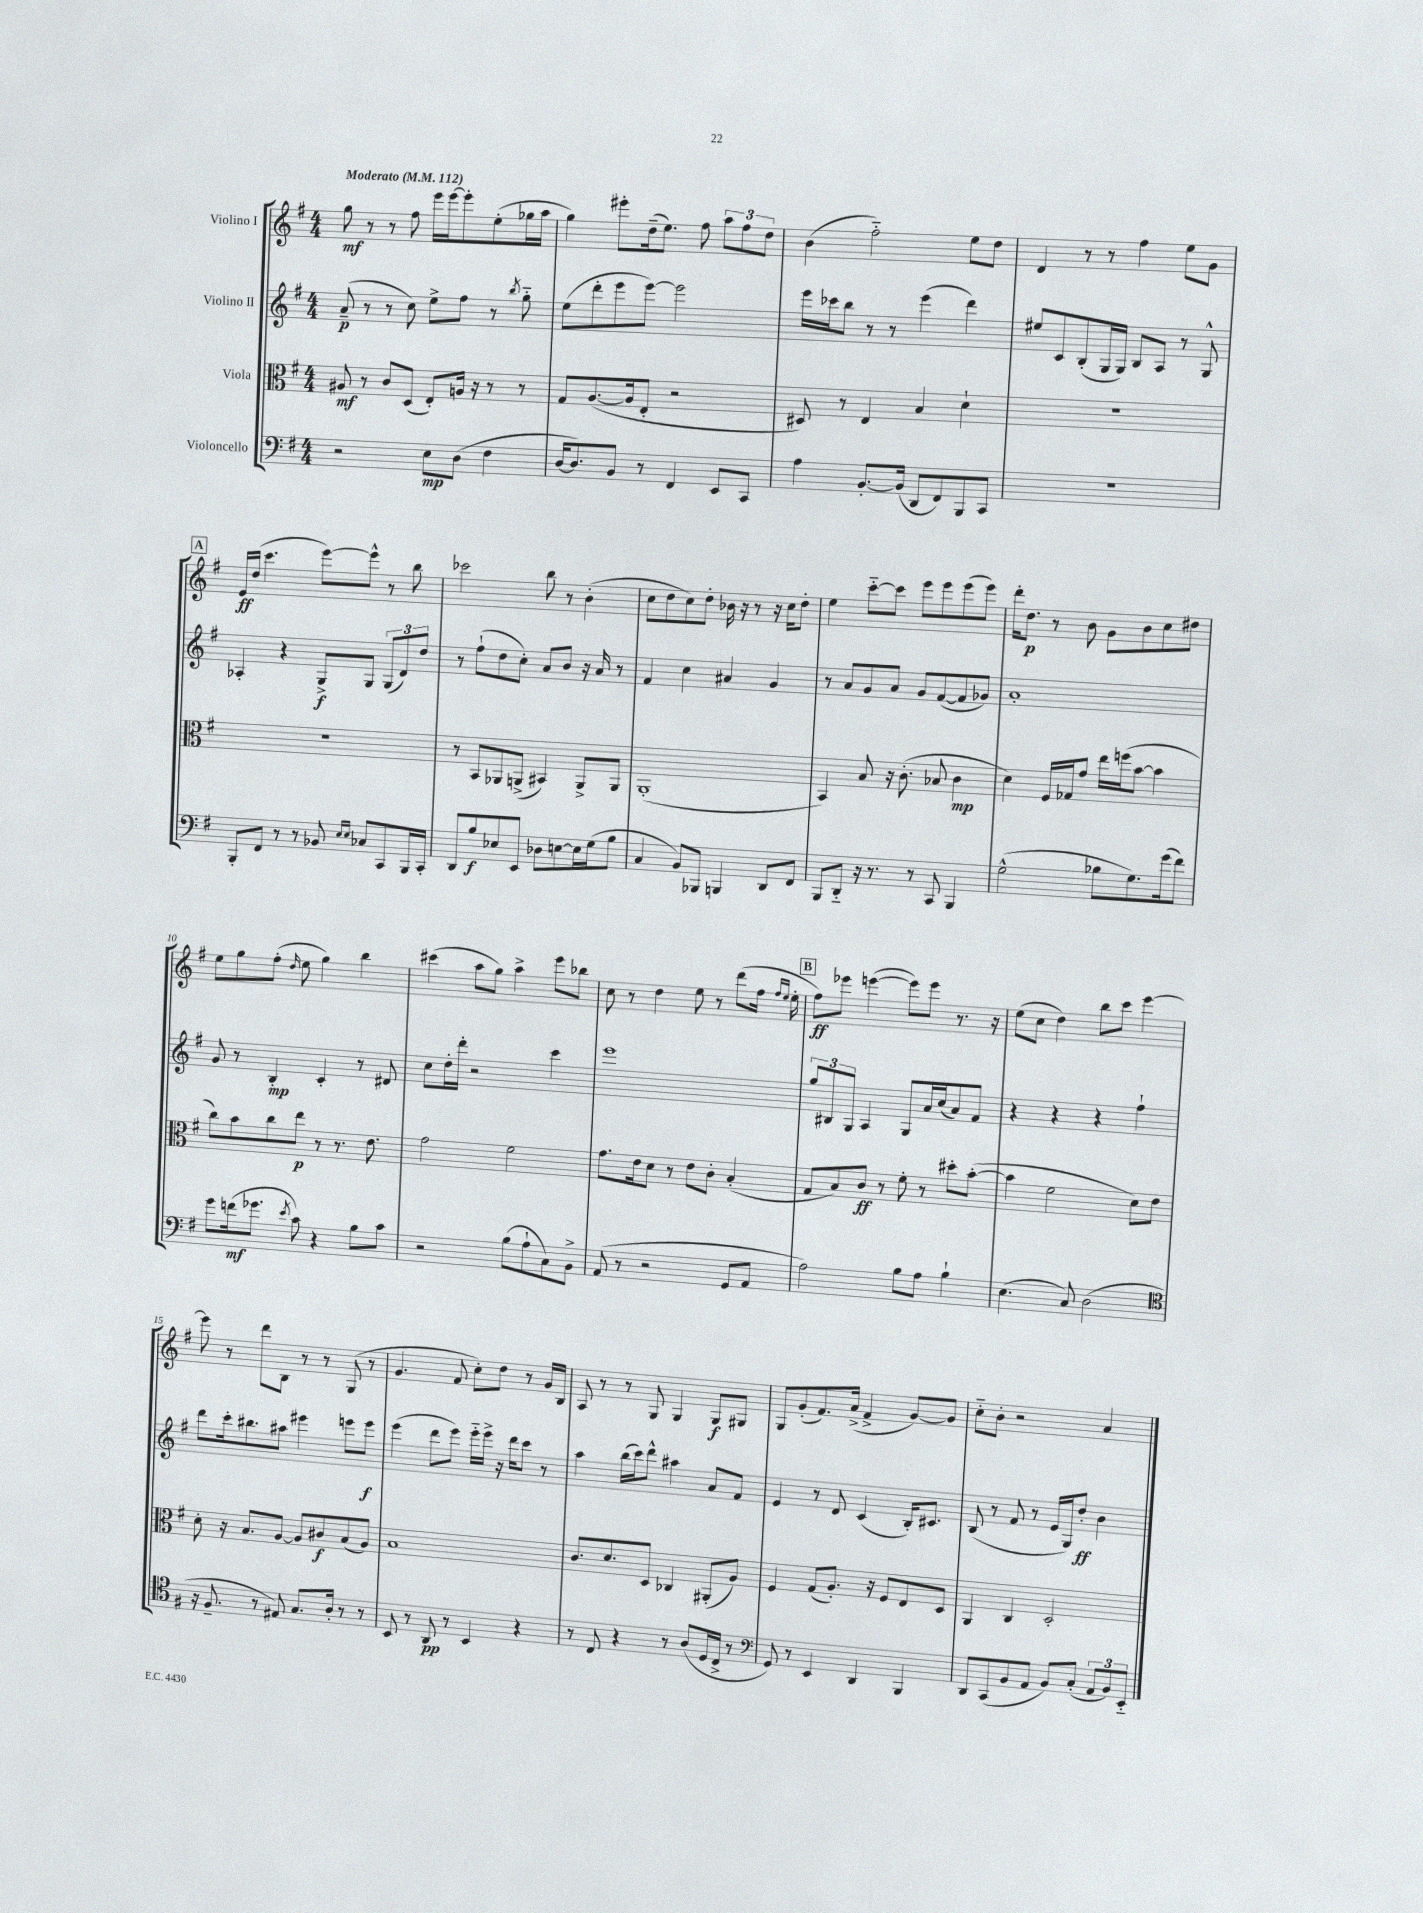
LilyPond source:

<<
\new StaffGroup <<
\new Staff = "s0" \with { instrumentName = "Violino I" } {
    \clef treble \key g \major \numericTimeSignature \time 4/4 \tempo "Moderato" 4 = 112
    \autoBeamOff g''8\mf r8 r8 fis''8 e'''16[ e'''16~ e'''8-. e''8-.( ges''16 a''16] |
    g''4) eis'''8[-. d''16--( e''8.]) fis''8 \tuplet 3/2 { a''8[ fis''8 d''8] } |
    b'4( fis''2-_) e''8[ d''8] |
    d'4 r8 r8 fis''4 e''8[ g'8] |
    \mark \markup { \box "A" } e'16[\ff d''16]( c'''4. e'''8[~) e'''8]-^ r8 b''8 |
    ces'''2 b''8 r8 b'4-.( |
    c''8[ d''8 c''8) d''8]-. bes'16 r16 r8 r16 c''16[ d''8]-. |
    e''4 c'''8[~-_ c'''8] e'''8[ e'''8 e'''8( e'''8]) |
    d'''16[-. d''8.]\p r8 b'8 g'8[ b'8 c''8 dis''8] |
    e''8[ g''8 fis''8]-.( \grace { d''16 } e''8 g''4) b''4 |
    cis'''4( a''8[ g''8]) a''4-> e'''8[ bes''8] |
    c''8 r8 d''4 e''8 r8 d'''8[( fis''16] \grace { fis''16[ e''16] } e''16-. |
    \mark \markup { \box "B" } fis''8[\ff) ees'''8] e'''4~( e'''8[) e'''8] r8. r16 |
    e''8[( c''8] d''4) b''8[ c'''8] e'''4~ |
    e'''8 r8 d'''8[ b8] r8 r8 g8( r8 |
    g'4. fis'8 c''8[-.) d''8] r8 g'16[ b16] |
    a8 r8 r8 g8 g4 g8[\f gis8] |
    g8[ g'8-.( fis'8.) a'16]->( fis'4-> g'8[~) g'8] |
    c''8[-_ b'8]-. r2 a'4 \bar "|." |
}
\new Staff = "s1" \with { instrumentName = "Violino II" } {
    \clef treble \key g \major \numericTimeSignature \time 4/4
    \autoBeamOff a'8--\p( r8 r8 c''8) e''8[-> fis''8] r8 \acciaccatura { b''8 } g''8-_ |
    e''8[( d'''8-. e'''8 e'''8]~) e'''2 |
    e'''16[ ces'''16 b''8] r8 r8 e'''4( d'''4) |
    eis''8[ c'8 b8-.( g16 g16]) b8[ a8] r8 g8-^ |
    \mark \markup { \box "A" } aes4-. r4 g8[->\f g8] \tuplet 3/2 { g8[( d'8) d''8] } |
    r8 fis''8[-!( d''8 c''8]-.) a'8[ b'8] r16 a'16 r8 |
    fis'4 c''4 ais'4 g'4 |
    r8 a'8[ g'8 a'8] g'8[ fis'8~( fis'8 ges'8]) |
    a'1-. |
    g'8 r8 b4-.\mp c'4-. r8 dis'8 |
    c''8[ d''16-. d'''16]-. r2 c'''4 |
    e'''1 |
    \mark \markup { \box "B" } \tuplet 3/2 { g''8[ bis8 g8] } a4 g8[ a'16 c''16( a'8) fis'8] |
    r4 r4 r4 fis''4-! |
    d'''8[ c'''16-. bis''8. ais''8] eis'''4 e'''8[ e'''8]\f |
    e'''4( d'''8[ e'''8]) e'''16[-_ e'''16]-> r16 d'''16[ c'''8] r8 |
    a''4 b''16[( c'''16) d'''8]-^ ais''4 a'8[ fis'8] |
    e'4 r8 d'8 c'4( b16[-.) cis'8.] |
    b8( r8 fis'8 r8 e'16[ g16) d''8]-.\ff b'4 \bar "|." |
}
\new Staff = "s2" \with { instrumentName = "Viola" } {
    \clef alto \key g \major \numericTimeSignature \time 4/4
    \autoBeamOff ais8\mf r8 c'8[ d8]( e8[-.) a16] r16 r8 r8 |
    g8[ a8.~( a16 e8]-. r2 |
    dis8) r8 e4 b4 d'4-! |
    R1 |
    \mark \markup { \box "A" } R1 |
    r8 b,8[ aes,8 a,8]->( bis,4) a,8[-> a,8] |
    a,1-.( |
    b,4) b8 r16 c'8.-.( bes8 c'4\mp |
    d'4) fis16[ ges16 g'8] e''16[ f''16( b'8]~ b'4 |
    c''8[) b'8 c''8 e''8]\p r8 r8. e'8. |
    g'2 fis'2 |
    g'8.[ e'16 d'8] r8 e'8[ c'8]-. b4-.( |
    \mark \markup { \box "B" } g8[ b8) c'8]\ff r8 fis'8-. r8 dis''8[-. b'8]~-.( |
    b'4 fis'2 d'8[) e'8] |
    d'8-. r16 b8.[ a8]~ a8[ cis'8\f b8( a8]) |
    b1 |
    c'8.[ d'8. d8] ces4 ais,8[-.( a8]) |
    fis4 g8[( a8.]-.) r16 fis8[ e8 d8] |
    a,4 c4 d2-. \bar "|." |
}
\new Staff = "s3" \with { instrumentName = "Violoncello" } {
    \clef bass \key g \major \numericTimeSignature \time 4/4
    \autoBeamOff r2 e8[\mp d8]( fis4 |
    d16[~ d8.) b,8] r8 fis,4 e,8[ c,8] |
    a4 b,8.[~-. b,16]( d,8[ fis,8) b,,8 c,8] |
    R1 |
    \mark \markup { \box "A" } b,,8[-. fis,8] r8 r8 bes,8 \grace { e16[ e16] } ces8[ c,8 b,,16 c,16]-. |
    d,8[ b8\f ees8 e,8] des8[ e8~ e16 g16( b8] |
    c4 b,8[) bes,,8] b,,4 d,8[ fis,8] |
    b,,8[ d,8]-_ r16 r8. r8 c,8 b,,4 |
    g2-^( bes8[ g8.) g'16( fis'8]) |
    g'8[ f'16\mf( ges'8.] \acciaccatura { e'8 } c'8) r4 b8[ c'8] |
    r2 b8[( a8-! c8) b,8]-> |
    a,8( r8 r2 g,8[ a,8] |
    \mark \markup { \box "B" } a2) b8[ a8] b4-! |
    e4.( c8) d2( |
    \clef tenor r16 fis8.-- r8 eis8) g8.[ a16]-. r8 r8 |
    b,8 r8 a,8\pp r8 b,4 r4 |
    r8 c8 r4 r8 a8[( d16 c16]-> r8 |
    \clef bass g,8) r8 e,4 d,4 b,,4 |
    d,8[ c,8( b,8 a,8] b,8[) c8]-.( \tuplet 3/2 { a,8[ b,8) e,8]-_ } \bar "|." |
}
>>
>>
